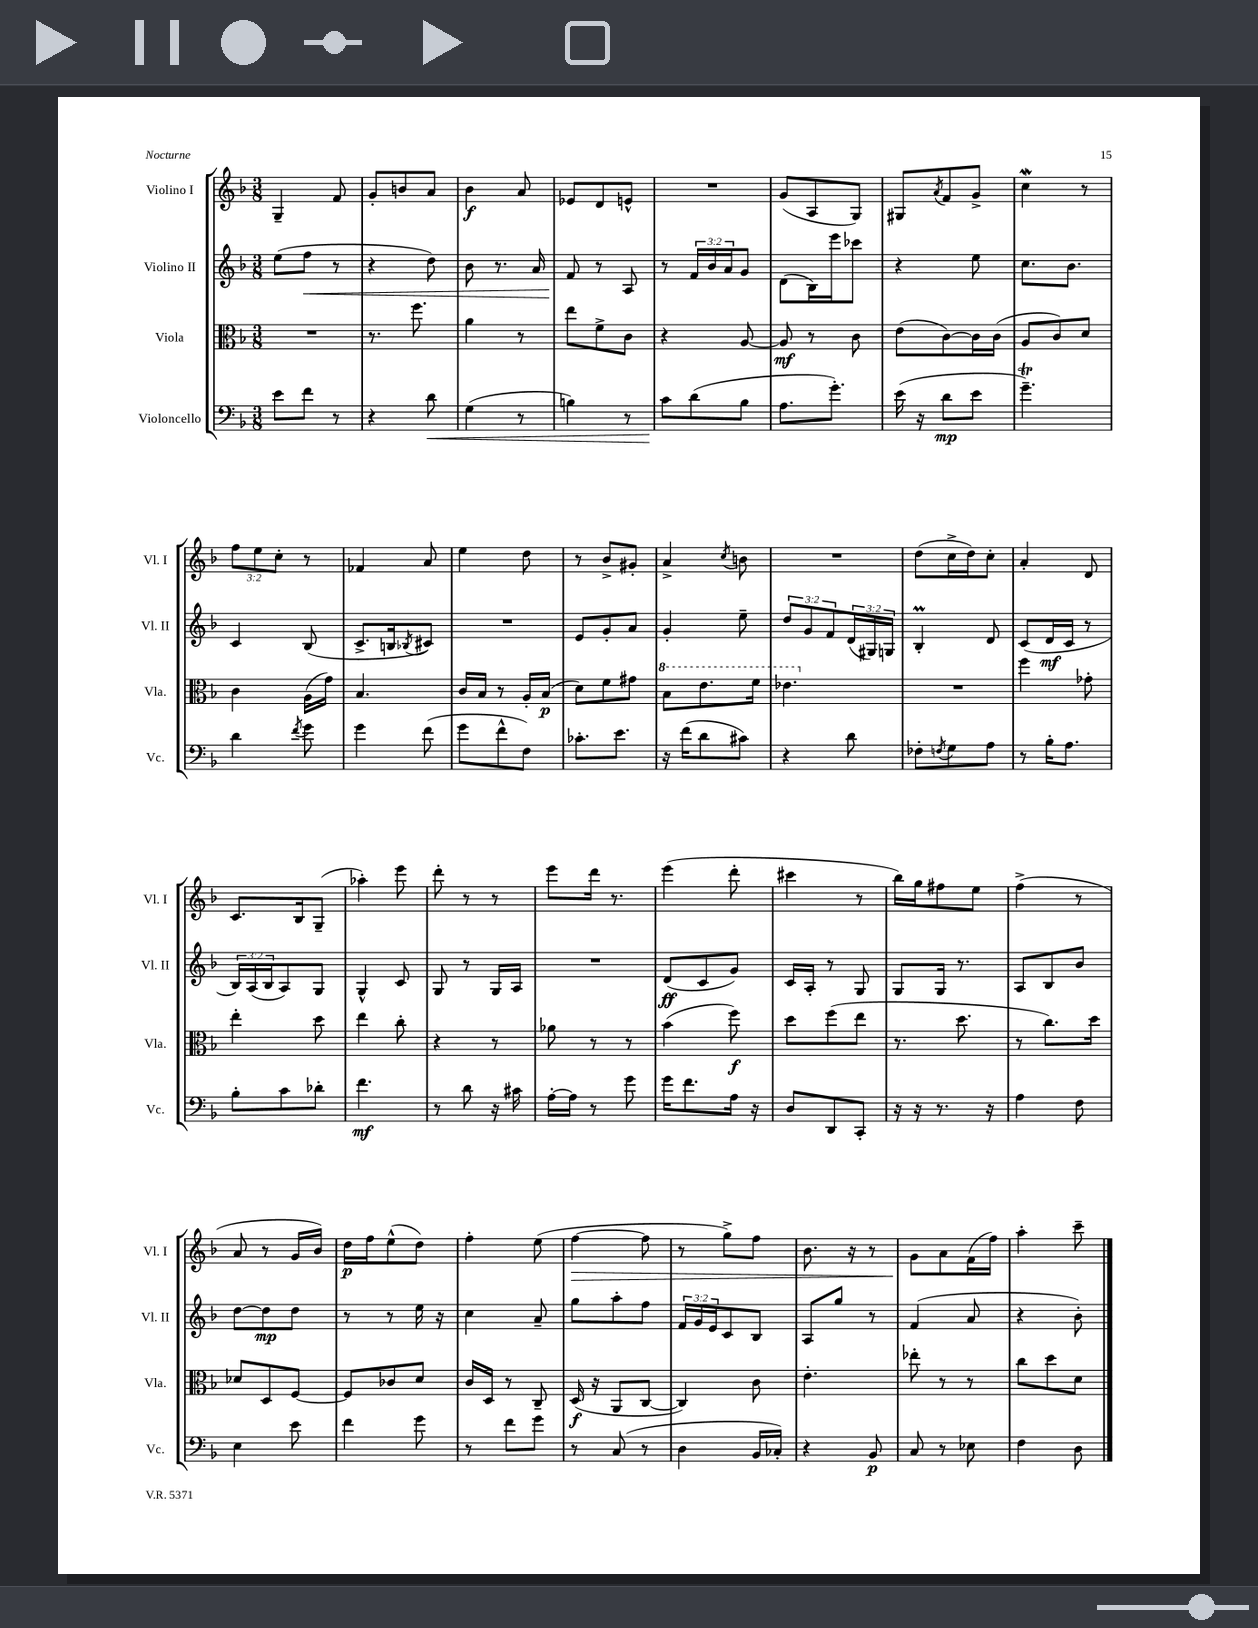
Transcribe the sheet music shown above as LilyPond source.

<<
\new StaffGroup <<
\new Staff = "s0" \with { instrumentName = "Violino I" shortInstrumentName = "Vl. I" } {
    \clef treble \key f \major \numericTimeSignature \time 3/8 \override Staff.TupletNumber.text = #tuplet-number::calc-fraction-text
    g4-- f'8 |
    g'8-. b'8 a'8 |
    bes'4\f a'8 |
    ees'8 d'8 e'8-^ |
    R4. |
    g'8( a8 g8) |
    gis8 \acciaccatura { a'8 } f'8 g'8-> |
    c''4\mordent r8 |
    \tuplet 3/2 { f''8 e''8 c''8-. } r8 |
    fes'4 a'8 |
    e''4 d''8 |
    r8 bes'8-> gis'8-. |
    a'4-> \acciaccatura { c''8 } b'8 |
    R4. |
    d''8( c''16-> d''16) c''8-. |
    a'4-. d'8 |
    c'8. bes16 g8--( |
    aes''4-.) e'''8 |
    d'''8-. r8 r8 |
    e'''8 d'''16 r8. |
    e'''4( d'''8-. |
    cis'''4 r8 |
    bes''16) g''16 fis''8 e''8 |
    f''4->( r8 |
    a'8 r8 g'16 bes'16) |
    d''16\p f''16 e''8-^( d''8) |
    f''4-. e''8( |
    f''4~\> f''8 |
    r8 g''8->) f''8 |
    bes'8. r16 r8 |
    g'8\! a'8 f'16( f''16) |
    a''4-. c'''8-- \bar "|." |
}
\new Staff = "s1" \with { instrumentName = "Violino II" shortInstrumentName = "Vl. II" } {
    \clef treble \key f \major \numericTimeSignature \time 3/8 \override Staff.TupletNumber.text = #tuplet-number::calc-fraction-text
    e''8( f''8\< r8 |
    r4 d''8) |
    bes'8 r8. a'16 |
    f'8\! r8 a8 |
    r8 \tuplet 3/2 { f'16 bes'16 a'16 } g'8 |
    d'8( bes16) e'''16 ces'''8 |
    r4 e''8 |
    c''8. bes'8. |
    c'4 bes8( |
    c'8.-> b16 \acciaccatura { bes8 } cis'8) |
    R4. |
    e'8 g'8-. a'8 |
    g'4-. e''8-- |
    \tuplet 3/2 { d''8 g'8 f'8 } \tuplet 3/2 { d'16( gis16) g16 } |
    bes4-.\prall d'8 |
    c'8( d'16\mf c'16 r8 |
    \tuplet 3/2 { bes16) a16( bes16 } a8) g8 |
    g4-^ c'8 |
    g8 r8 g16 a16 |
    R4. |
    d'8\ff( c'8 g'8) |
    c'16 a16-. r8 g8 |
    g8 g16 r8. |
    a8 bes8 bes'8 |
    d''8~ d''8\mp d''8 |
    r8 r8 e''16 r16 |
    c''4 a'8-- |
    g''8 a''8-. f''8 |
    \tuplet 3/2 { f'16 g'16 e'16 } c'8 bes8 |
    a8 g''8 r8 |
    f'4( a'8 |
    r4 bes'8-.) \bar "|." |
}
\new Staff = "s2" \with { instrumentName = "Viola" shortInstrumentName = "Vla." } {
    \clef alto \key f \major \numericTimeSignature \time 3/8
    R4. |
    r8. f''8. |
    a'4 r8 |
    e''8 f'8-> c'8 |
    r4 a8~ |
    a8\mf r8 c'8 |
    e'8( c'8~) c'16 c'16( |
    a8 c'8) d'8 |
    c'4 a16( g'16) |
    bes4. |
    c'16 bes16 r8 a16-. bes16\p( |
    d'8) f'8 gis'8 |
    \ottava #1 bes'8 e''8. f''16 |
    ees''4. \ottava #0 |
    R4. |
    f''4 ges'8-. |
    e''4-. d''8 |
    e''4 c''8-. |
    r4 r8 |
    aes'8 r8 r8 |
    bes'4( f''8\f) |
    d''8 f''8( e''8 |
    r8. d''8. |
    r8 c''8.) d''16 |
    des'8 d8 f8~ |
    f8 ces'8 d'8 |
    c'16 d16 r8 c8-- |
    d16\f( r16 a,8 c8~ |
    c4) c'8 |
    e'4.-. |
    ees''8-. r8 r8 |
    c''8 d''8 d'8 \bar "|." |
}
\new Staff = "s3" \with { instrumentName = "Violoncello" shortInstrumentName = "Vc." } {
    \clef bass \key f \major \numericTimeSignature \time 3/8
    e'8 f'8 r8 |
    r4 d'8\< |
    g4( r8 |
    b4) r8 |
    c'8\! d'8( bes8 |
    a8. g'8.-.) |
    e'16( r16 d'8\mp e'8 |
    g'4.--\trill) |
    d'4 \acciaccatura { f'8 } g'8 |
    g'4 f'8( |
    g'8 f'8-^ f8) |
    ces'8.-. e'8. |
    r16 f'16( d'8 cis'8) |
    r4 d'8 |
    fes8-. \acciaccatura { f8 } g8 a8 |
    r8 bes16-. a8. |
    bes8-. c'8 des'8-. |
    f'4.\mf |
    r8 d'8 r16 cis'16 |
    a16~-. a16 r8 g'8 |
    g'16 f'8. a16 r16 |
    d8 d,8 c,8-. |
    r16 r16 r8. r16 |
    a4 f8 |
    e4 e'8 |
    f'4 g'8 |
    r8 f'8 g'8 |
    r8 c8( r8 |
    d4 bes,16 ces16-.) |
    r4 bes,8\p |
    c8 r8 ees8 |
    f4 d8 \bar "|." |
}
>>
>>
\layout { \context { \Score \remove "Bar_number_engraver" } }
